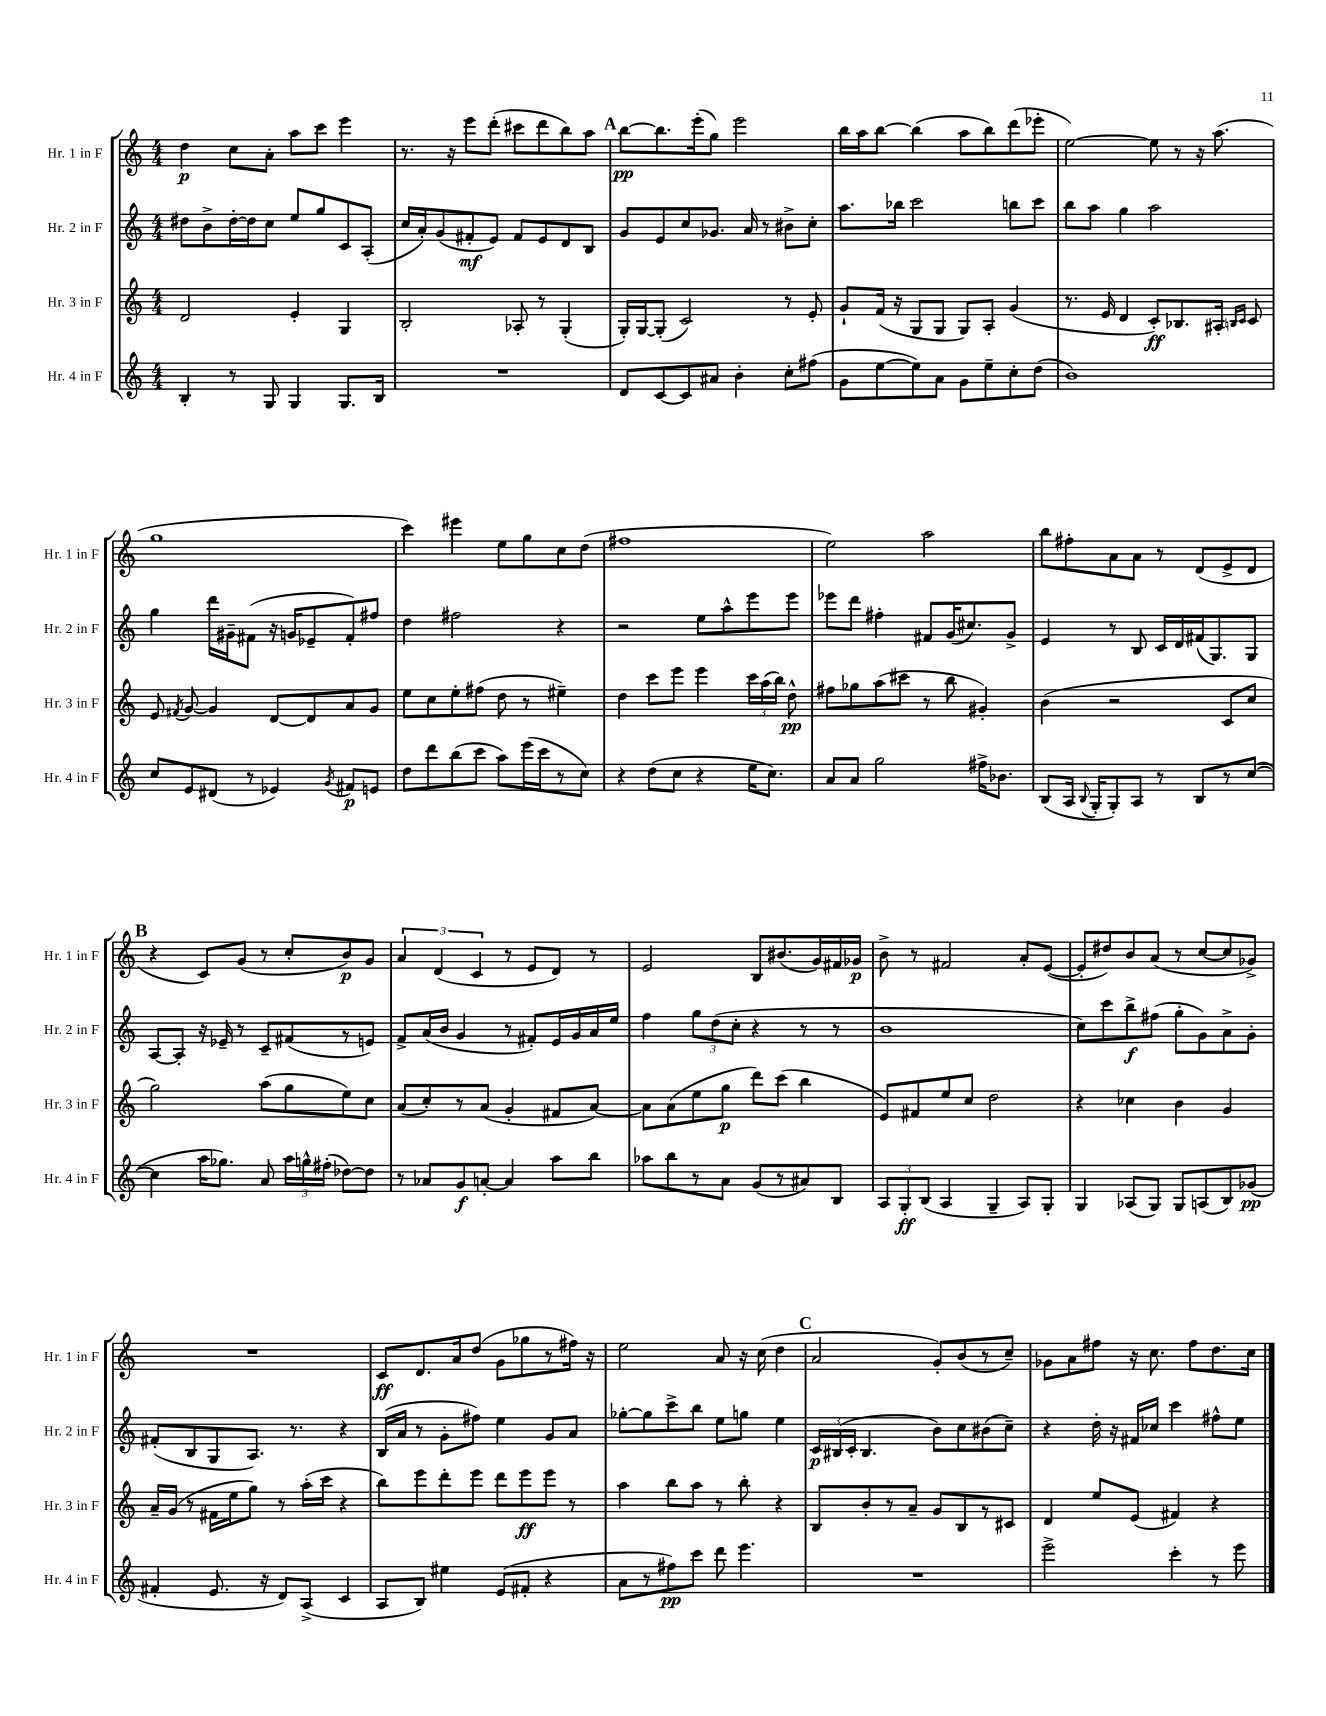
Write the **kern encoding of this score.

**kern	**kern	**kern	**kern
*staff4	*staff3	*staff2	*staff1
*clefG2	*clefG2	*clefG2	*clefG2
*k[]	*k[]	*k[]	*k[]
*M4/4	*M4/4	*M4/4	*M4/4
4B'	2d	8dd#	4dd
.	.	8b^	.
8r	.	[16dd#'	8cc
.	.	16dd#]	.
8G	.	8cc	8a'
4G	4e'	8ee	8aa
.	.	8gg	8ccc
8.G	4G	8c	4eee
.	.	(8A'	.
16B	.	.	.
=	=	=	=
1r	2B'	16cc	8.r
.	.	16a')	.
.	.	(8g	.
.	.	.	16r
.	.	8f#'	8eee
.	.	8e)	(8ddd'
.	8A-'	8f#	8ccc#
.	8r	8e	8ddd
.	(4G'	8d	8bb)
.	.	8B	8aa
=	=	=	=
8d	16G')	8g	[8bb
.	[16G	.	.
[8c	(8G']	8e	8.bb]
8c]	2c)	8cc	.
.	.	.	(16eee'
8a#	.	8.g-	8gg)
4b'	.	.	2eee
.	.	16a	.
.	.	8r	.
8cc'	8r	8b#^	.
(8ff#	8e'	8cc'	.
=	=	=	=
8g	8g`	8.aa	16bb
.	.	.	16aa
[8ee	(16f	.	[8bb
.	16r	16bb-	.
8ee])	8G	2ccc	(4bb]
8a	8G	.	.
8g	8G)	.	8aa
8ee~	8A'	.	8bb)
8cc'	(4g	8bb	(8ddd
(8dd	.	8ccc	8eee-'
=	=	=	=
1b)	8.r	8bb	[2ee)
.	.	8aa	.
.	16e	.	.
.	4d	4gg	.
.	8c')	2aa	8ee]
.	8.B-	.	8r
.	.	.	16r
.	16A#'	.	(8.aa
.	16qqB	.	.
.	16qqc	.	.
.	8c	.	.
=	=	=	=
8cc	8e	4gg	1gg
.	8qf#	.	.
8e	[8g	.	.
(8d#	4g]	16ddd	.
.	.	16g#~	.
8r	.	(8f#	.
4e-)	[8d	16r	.
.	.	16g	.
.	8d]	8e-~	.
8qg	.	.	.
8f#	8a	8f#')	.
8e	8g	8ff#	.
=	=	=	=
8dd	8ee	4dd	4ccc)
8ddd	8cc	.	.
(8bb	8ee'	2ff#	4eee#
8ccc	(8ff#	.	.
8aa)	8dd	.	8ee
(16eee	8r	.	8gg
16ccc	.	.	.
8r	4ee#~)	4r	8cc
8cc)	.	.	(8dd
=	=	=	=
4r	4dd	2r	1ff#
(8dd	8ccc	.	.
8cc	8eee	.	.
4r	4eee	8ee	.
.	.	8aa^^	.
16ee	24ccc	8eee	.
.	(24aa	.	.
8.cc)	.	.	.
.	24bb)	.	.
.	8dd^^	8eee	.
=	=	=	=
8a	8ff#	8eee-	2ee)
8a	8gg-	8ddd	.
2gg	(8aa	4ff#'	.
.	8ccc#	.	.
.	8r	8f#	2aa
.	8bb	(16g	.
.	.	8.cc#)	.
16ff#^	4g#')	.	.
8.b-	.	.	.
.	.	8g^	.
=	=	=	=
(8B	(4b	4e	8bb
16A	.	.	8ff#'
8qqB	.	.	.
16G'	.	.	.
8G')	2r	8r	8a
8A	.	8B	8a
8r	.	16c	8r
.	.	16d	.
8B	.	(16f#	(8d
.	.	8.G)	.
8r	8c	.	8e^
([8cc	8cc	8G	8d
=	=	=	=
4cc]	2gg)	[8A	4r
.	.	8A']	.
16aa	.	16r	8c)
8.gg-)	.	16e-~	.
.	.	8r	(8g
8a	(8aa	8c~	8r
24aa	8gg	(8f#	8cc'
24gg^^	.	.	.
(24ff#'	.	.	.
[8dd-)	8ee)	8r	8b)
8dd-]	8cc	8e)	8g
=	=	=	=
8r	(8a	8f^	6a
8a-	8cc')	(16a	.
.	.	.	(6d
.	.	16b	.
8g	8r	4g	.
.	.	.	6c
[8a'	(8a	.	.
4a]	4g'	8r	8r
.	.	8f#')	8e
8aa	8f#	16e	8d)
.	.	16g	.
8bb	[8a)	16a	8r
.	.	16ee	.
=	=	=	=
8aa-	8a]	4ff	2e
8bb	(8a	.	.
8r	8ee	12gg	.
.	.	(12dd	.
8a	8gg	.	.
.	.	12cc'	.
(8g	8ddd)	4r	8B
8r	(8ccc	.	(8.b#
8a#)	4bb	8r	.
.	.	.	16g)
8B	.	8r	16f#
.	.	.	16g-
=	=	=	=
12A	8e)	1b	8b^
12G'	.	.	.
.	8f#	.	8r
(12B	.	.	.
4A	8ee	.	2f#
.	8cc	.	.
4G~	2dd	.	.
8A)	.	.	8a'
8G'	.	.	([8e
=	=	=	=
4G	4r	8cc)	8e']
.	.	8ccc	8dd#)
(8A-	4cc-	8bb^	8b
8G)	.	(8ff#	(8a
8G	4b	8gg'	8r
(8A	.	8g)	[8cc
8B)	4g	8a^	8cc]
(8g-	.	8g'	8g-^)
=	=	=	=
4f#'	16a~	(8f#'	1r
.	(16g	.	.
.	8r	8B	.
8.e	16f#	8G	.
.	16ee	.	.
.	8gg)	8.A)	.
16r	.	.	.
8d)	8r	.	.
.	.	8.r	.
(8A^	(16aa'	.	.
.	16ccc	.	.
4c	4r	4r	.
=	=	=	=
8A	8bb)	(16B	8c
.	.	16a	.
8B)	8eee	8r	8.d
4ee#	8ddd'	8g'	.
.	.	.	16a
.	8eee	8ff#)	(8dd
(8e	8ddd	4ee	8g
8f#'	8eee	.	8gg-
4r	8eee	8g	8r
.	8r	8a	16ff#)
.	.	.	16r
=	=	=	=
8a	4aa	[8gg-'	2ee
8r	.	8gg-]	.
8ff#)	8bb	8ccc^	.
8ccc	8aa	8bb	.
8ddd	8r	8ee	8a
4.eee	8bb'	8gg	16r
.	.	.	(16cc
.	4r	4ee	4dd
=	=	=	=
1r	8B	24c	2a
.	.	(24B#	.
.	.	24c'	.
.	8b'	4.B#	.
.	8r	.	.
.	8a~	.	.
.	8g	8b)	8g')
.	8B	8cc	(8b
.	8r	(8b#	8r
.	8c#	8cc~)	8cc~)
=	=	=	=
2eee^	4d	4r	8g-
.	.	.	8a
.	8ee	16dd'	8ff#
.	.	16r	.
.	(8e	16f#	16r
.	.	16cc-	8.cc
4ccc'	4f#)	4ccc	.
.	.	.	8ff#
8r	4r	8ff#^^	8.dd
8eee	.	8ee	.
.	.	.	16cc
==	==	==	==
*-	*-	*-	*-
